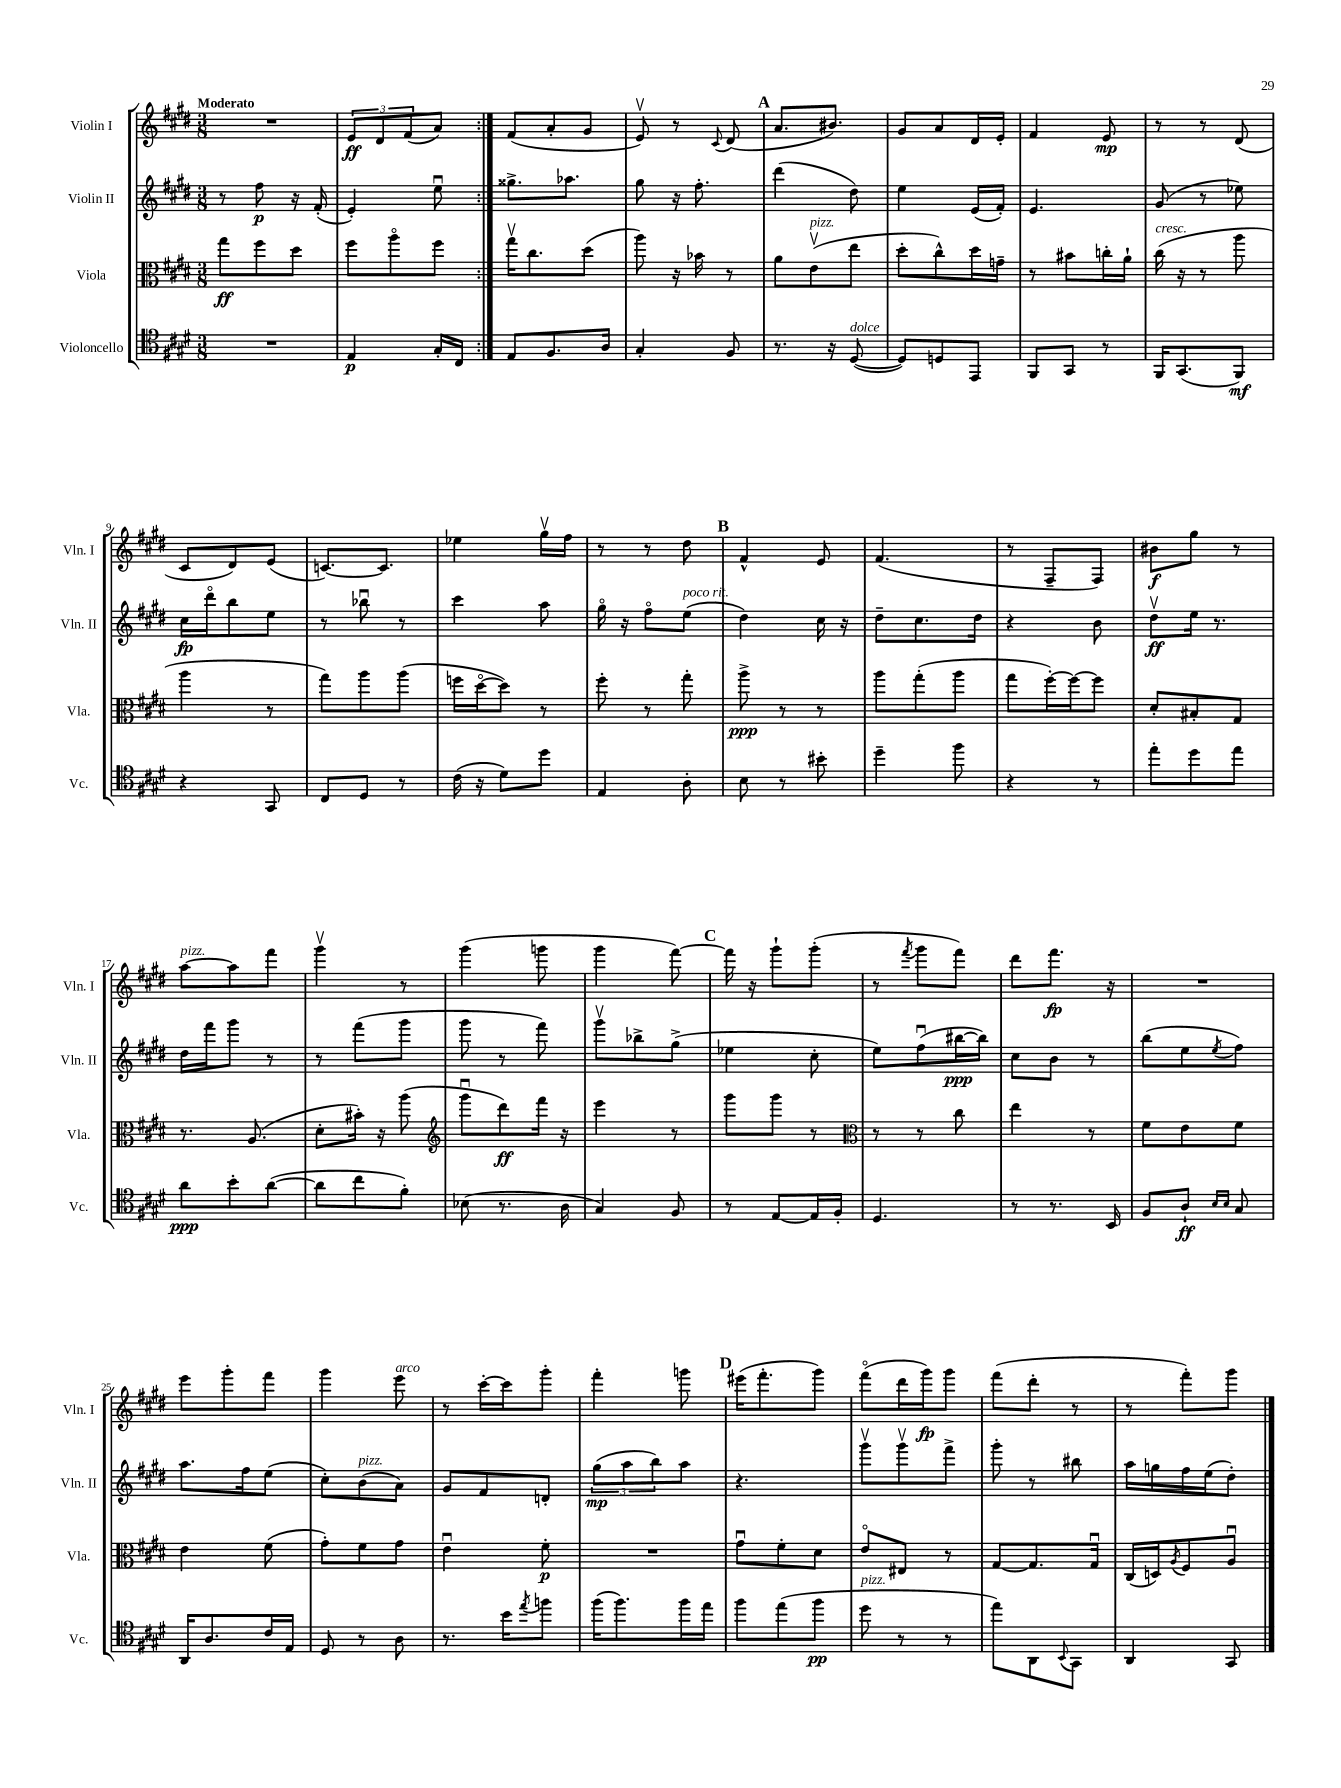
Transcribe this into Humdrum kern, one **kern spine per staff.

**kern	**kern	**kern	**kern
*staff4	*staff3	*staff2	*staff1
*clefC4	*clefC3	*clefG2	*clefG2
*k[f#c#g#d#]	*k[f#c#g#d#]	*k[f#c#g#d#]	*k[f#c#g#d#]
*M3/8	*M3/8	*M3/8	*M3/8
4.r	8gg#	8r	4.r
.	8ff#	8ff#	.
.	8dd#	16r	.
.	.	(16f#'	.
=	=	=	=
4E	8ff#	4e')	12e
.	.	.	12d#
.	8aao	.	.
.	.	.	(12f#
16G#'	8ff#	8eeu	8a)
16C#	.	.	.
=:|!	=:|!	=:|!	=:|!
8E	16gg#v	8.gg##^	(8f#
.	8.cc#	.	.
8.F#	.	.	8a'
.	.	8.aa-	.
.	(8dd#	.	8g#
16A	.	.	.
=	=	=	=
4G#'	8aa)	8gg#	8ev)
.	16r	16r	8r
.	16b-	8.ff#'	.
.	.	.	8qqc#
8F#	8r	.	(8d#
=	=	=	=
8.r	8a	(4ddd#	8.a
.	(8ev	.	.
16r	.	.	8.b#)
([8D#	8ee	8dd#)	.
=	=	=	=
8D#])	8dd#'	4ee	8g#
8D	8cc#^^)	.	8a
8EE	16dd#	(16e	16d#
.	16g~	16f#')	16e'
=	=	=	=
8FF#	8r	4.e	4f#
8GG#	8b#	.	.
8r	16cc'	.	8e
.	16a`	.	.
=	=	=	=
16FF#	(16cc#	(8g#	8r
(8.GG#	16r	.	.
.	8r	8r	8r
8FF#)	8aa	8ee-)	(8d#
=	=	=	=
4r	4aa	16cc#	8c#
.	.	16ddd#o	.
.	.	8bb	8d#)
8GG#	8r	8ee	(8e
=	=	=	=
8C#	8gg#)	8r	[8.c)
8D#	8aa	8bb-u	.
.	.	.	8.c]
8r	(8aa	8r	.
=	=	=	=
(16c#	16ff	4ccc#	4ee-
16r	[16dd#o	.	.
8d#)	8dd#])	.	.
8dd#	8r	8aa	16gg#v
.	.	.	16ff#
=	=	=	=
4E	8ff#'	16gg#o	8r
.	.	16r	.
.	8r	8ff#o	8r
8A'	8gg#'	(8ee	8dd#
=	=	=	=
8B	8aa^	4dd#)	4f#^^
8r	8r	.	.
8b#'	8r	16cc#	8e
.	.	16r	.
=	=	=	=
4dd#~	8aa	8dd#~	(4.f#
.	(8gg#'	8.cc#	.
8ff#	8aa	.	.
.	.	16dd#	.
=	=	=	=
4r	8gg#	4r	8r
.	[16ff#')	.	8F#~
.	16ff#_	.	.
8r	8ff#]	8b	8F#)
=	=	=	=
8ee'	8d#'	8dd#v	8b#
8dd#	8B#'	16ee	8gg#
.	.	8.r	.
8ee	8G#	.	8r
=	=	=	=
8a	8.r	16dd#	[8aa
.	.	16fff#	.
8b'	.	8ggg#	8aa]
.	(8.A	.	.
([8a	.	8r	8fff#
=	=	=	=
8a]	8d#'	8r	4ggg#v
8cc#	16b#')	(8fff#	.
.	16r	.	.
8f#')	(8aa	8ggg#	8r
=	=	=	=
*	*clefG2	*	*
(8B-	8ggg#u	8ggg#	(4ggg#
8.r	8ddd#)	8r	.
.	16fff#	8fff#)	8ggg
16A	16r	.	.
=	=	=	=
4G#)	4eee	8ggg#v	4ggg#
.	.	8bb-^	.
8F#	8r	(8gg#^	[8fff#)
=	=	=	=
8r	8ggg#	4ee-	16fff#]
.	.	.	16r
[8E	8ggg#	.	8ggg#`
16E]	8r	8cc#'	(8ggg#'
16F#'	.	.	.
=	=	=	=
*	*clefC3	*	*
4.D#	8r	8ee)	8r
.	.	.	8qfff#
.	8r	(8ff#u	8ggg#
.	8cc#	[16bb#	8fff#)
.	.	16bb#])	.
=	=	=	=
8r	4ee	8cc#	8ddd#
8.r	.	8b	8.fff#
.	8r	8r	.
16BB	.	.	16r
=	=	=	=
8F#	8f#	(8bb	4.r
8A`	8e	8ee	.
16qqB	.	.	.
16qqB	.	8qee	.
8G#	8f#	8ff#)	.
=	=	=	=
16AA	4e	8.aa	8eee
8.A	.	.	.
.	.	.	8ggg#'
.	.	16ff#	.
16c#	(8f#	(8ee	8fff#
16E	.	.	.
=	=	=	=
8D#	8g#')	8cc#')	4ggg#
8r	8f#	(8b	.
8A	8g#	8a)	8eee
=	=	=	=
8.r	4eu	8g#	8r
.	.	8f#	[16ccc#'
16b	.	.	16ccc#]
8qee	.	.	.
8ff	8f#'	8d'	8ggg#'
=	=	=	=
(16ff#	4.r	(12gg#	4fff#'
8.ff#)	.	.	.
.	.	12aa	.
.	.	12bb)	.
16ff#	.	8aa	8ggg
16ee	.	.	.
=	=	=	=
8ff#	8g#u	4.r	(16eee#
.	.	.	8.fff#'
(8ee	8f#'	.	.
8ff#	8d#	.	8ggg#)
=	=	=	=
8dd#	8eo	8ggg#v	(8fff#o
8r	8E#	8ggg#v	16ddd#
.	.	.	16ggg#)
8r	8r	8fff#^	8ggg#
=	=	=	=
8ee)	[8G#	8ggg#'	(8fff#
8AA	8.G#]	8r	8ddd#'
8qqBB	.	.	.
8GG#	.	8bb#	8r
.	16G#u	.	.
=	=	=	=
4AA	(16C#	16aa	8r
.	16D)	16gg	.
.	8qA	.	.
.	8F#	16ff#	8fff#')
.	.	(16ee	.
8GG#	8Au	8dd#')	8ggg#
==	==	==	==
*-	*-	*-	*-
